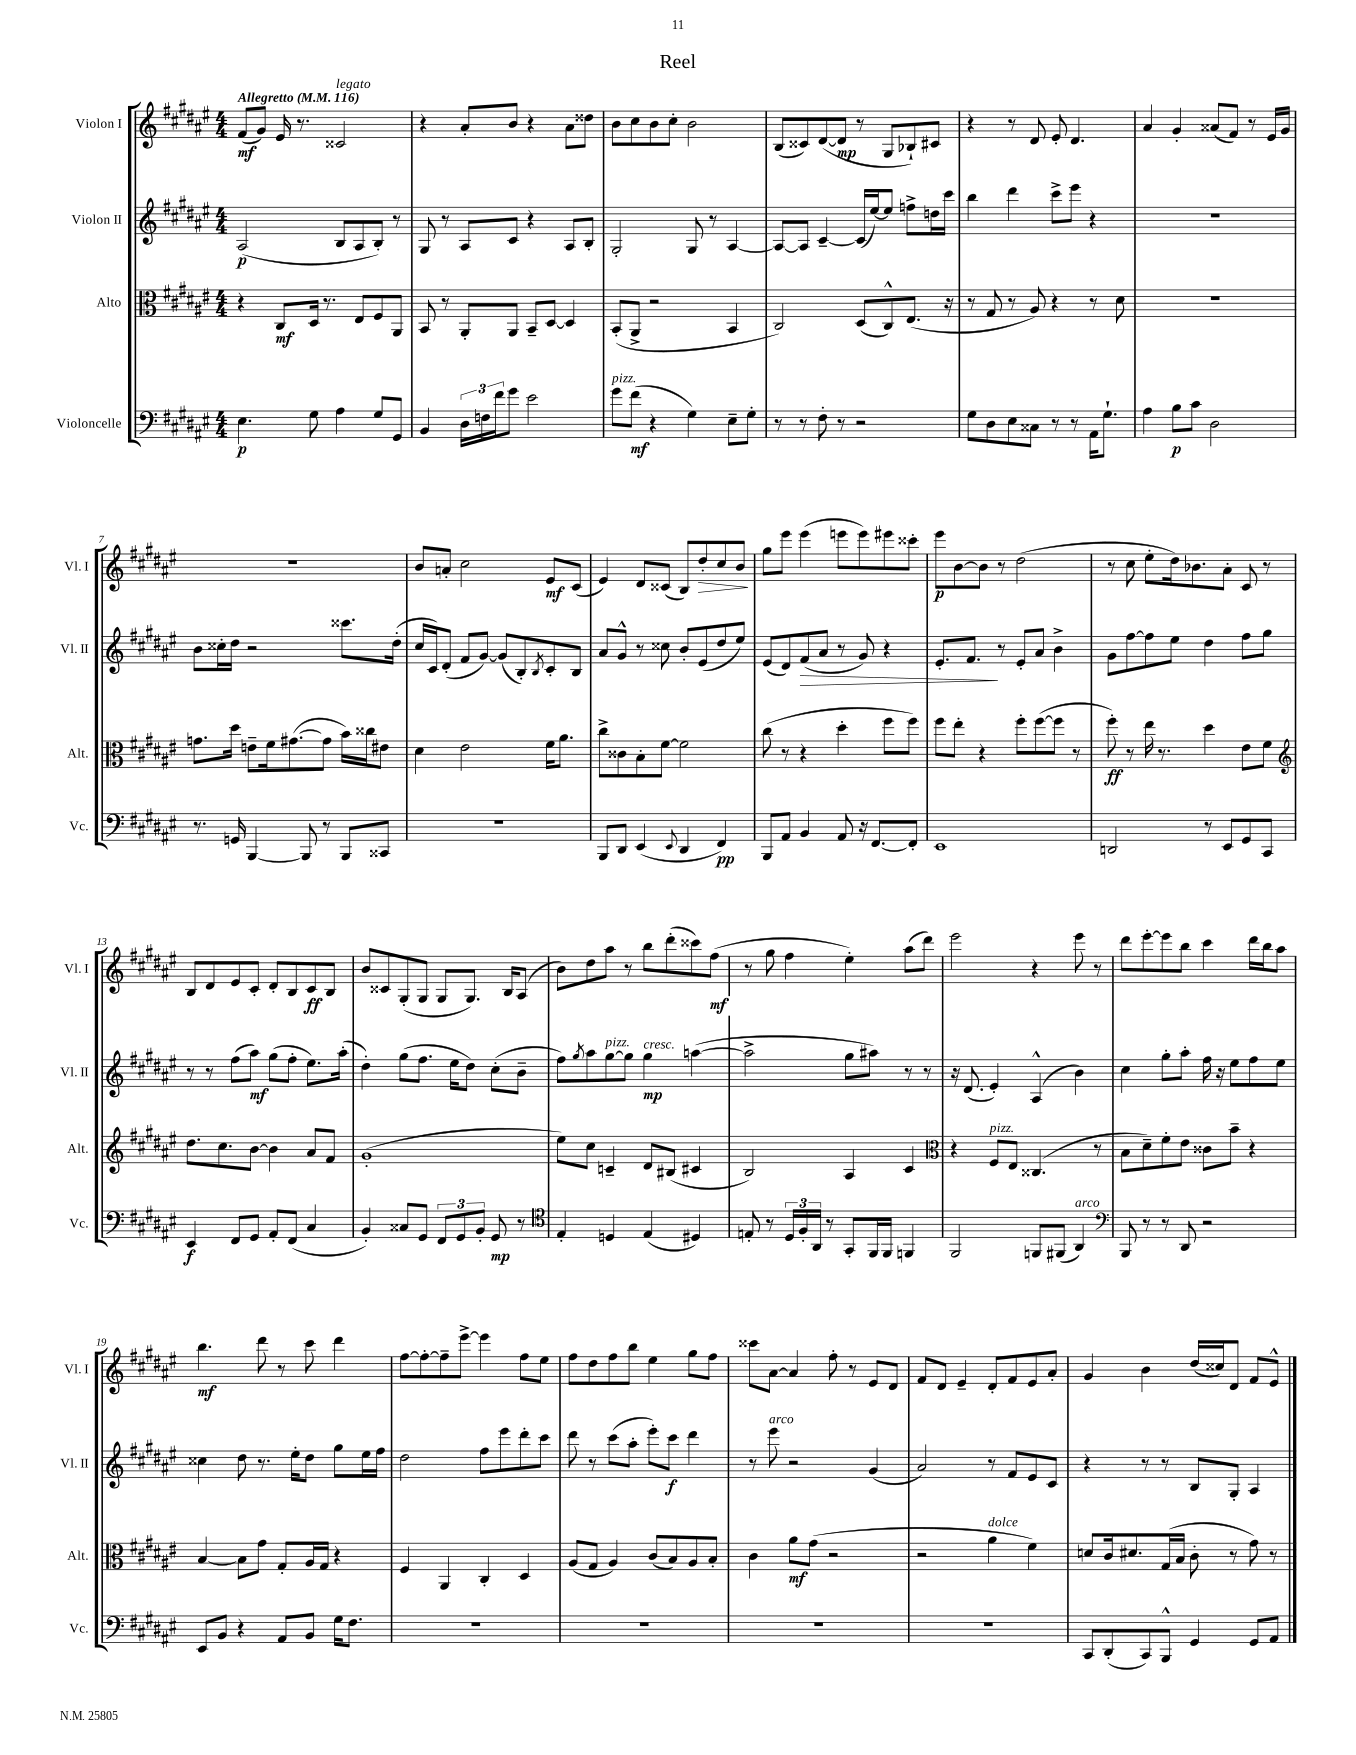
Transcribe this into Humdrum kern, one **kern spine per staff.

**kern	**kern	**kern	**kern
*staff4	*staff3	*staff2	*staff1
*clefF4	*clefC3	*clefG2	*clefG2
*k[f#c#g#d#a#e#]	*k[f#c#g#d#a#e#]	*k[f#c#g#d#a#e#]	*k[f#c#g#d#a#e#]
*M4/4	*M4/4	*M4/4	*M4/4
*MM116	*MM116	*MM116	*MM116
4.E#\	4r	(2A#/	(8f#/L
.	.	.	8g#/J)
.	8C#/L	.	16e#/
.	.	.	8.r
8G#\	16D#/Jk	.	.
.	8.r	.	.
4A#\	.	8B/L	2c##/
.	8E#/L	8A#/	.
8G#/L	8F#/	8B'/J)	.
8GG#/J	8AA#/J	8r	.
=	=	=	=
4BB/	8BB/	8G#/	4r
.	8r	8r	.
24D#\LL	8AA#'/L	8A#/L	8a#'/L
24F\	.	.	.
24f#\J	.	.	.
8g#\J	8AA#/J	8c#/J	8b/J
2e#\	8BB~/L	4r	4r
.	[8D#/J	.	.
.	4D#/]	8A#/L	8a#\L
.	.	8B'/J	8dd##\J
=	=	=	=
8g#\L	(8BB'/L	2G#'/	8b\L
(8f#\J	8AA#^/J	.	8cc#\
4r	2r	.	8b\
.	.	.	8cc#'\J
4G#\)	.	8G#/	2b\
.	.	8r	.
8E#~\L	4BB/	[4A#/	.
8G#'\J	.	.	.
=	=	=	=
8r	2C#/)	8A#/_L	(8B/L
8r	.	8A#/]J	8c##/)
8F#'\	.	[4c#~/	([8d#/
8r	.	.	8d#/]J
2r	(8D#/L	(16c#/]LL	8r
.	.	[16ee#/J)	.
.	8C#^^/)	8ee#/]J	8G#/L
.	(8.E#/J	8ff^\L	8B-`/)
.	.	16dd\L	8c#/J
.	16r	16ccc#\JJ	.
=	=	=	=
8G#\L	8r	4bb\	4r
8D#\	8G#/	.	.
8E#\	8r	4ddd#\	8r
8C##\J	8A#/)	.	8d#/
8r	4r	8ccc#^\L	8e#'/
8r	.	8eee#\J	4.d#/
16AA#\LK	8r	4r	.
8.G#`\J	.	.	.
.	8d#\	.	.
=	=	=	=
4A#\	1r	1r	4a#/
8B\L	.	.	4g#'/
8c#\J	.	.	.
2D#\	.	.	(8a##/L
.	.	.	8f#/J)
.	.	.	8r
.	.	.	16e#/LL
.	.	.	16g#/JJ
=	=	=	=
8.r	8.g\L	8b\L	1r
.	.	16cc##'\L	.
16GG/	16dd#\Jk	16dd#\JJ	.
[4BBB/	8e~\L	2r	.
.	16f#\k	.	.
.	([8.g#\	.	.
8BBB/]	.	.	.
8r	8g#\]J	.	.
8BBB/L	16b\LL)	8.ccc##\L	.
.	16cc##\J	.	.
8CC##/J	8e#\J	.	.
.	.	(16dd#'\Jk	.
=	=	=	=
1r	4d#\	16cc#/LL	8b/L
.	.	16c#/J)	.
.	.	(8d#'/J	8a'/J
.	2e#\	8f#/L	2cc#\
.	.	[8g#/J)	.
.	.	(8g#/]L	.
.	.	8B'/)	.
.	.	8qB/	.
.	16f#\LK	8c#'/	8e#/L
.	8.a#\J	.	.
.	.	8B/J	(8c#/J
=	=	=	=
8BBB/L	8cc#^\L	8a#/L	4e#/)
8DD#/J	8c##\	8g#^^/J	.
(4EE#/	8B'\	8r	8d#/L
.	[8f#\J	8cc##\	(8c##/J
8qqEE#/	.	.	.
4DD#/	2f#\]	8b'/L	8B/L)
.	.	(8e#/	8dd#'/
4FF#/)	.	8dd#/	8cc#/
.	.	8ee#/J)	8b/J
=	=	=	=
8BBB/L	(8cc#\	(8e#/L	8gg#\L
8AA#/J	8r	8d#/)	8eee#\J
4BB/	4r	(8f#/	(4eee#\
.	.	8a#/J	.
8AA#/	4dd#'\	8r	8eee\L
16r	.	8g#/)	8eee\)
[8.FF#/L	.	.	.
.	8ff#\L	4r	8eee#\
8FF#'/]J	8ff#\J)	.	8ccc##'\J
=	=	=	=
1EE#	8ff#\L	8.e#'/L	8eee#\L
.	8ee#'\J	.	[8b\
.	.	8.f#/J	.
.	4r	.	8b\]J
.	.	8r	8r
.	8ff#'\L	8e#'/L	(2dd#\
.	([8ff#\	8a#/J	.
.	8ff#\]J	4b^\	.
.	8r	.	.
=	=	=	=
2DD/	8ff#'\)	8g#\L	8r
.	8r	[8ff#\	8cc#\
.	16ee#\	8ff#\]	8ee#'\L
.	8.r	.	.
.	.	8ee#\J	16dd#\k)
.	.	.	8.b-\
8r	4dd#\	4dd#\	.
8EE#/L	.	.	8a#'\J
8GG#/	8e#\L	8ff#\L	8c#/
8CC#/J	8f#\J	8gg#\J	8r
=	=	=	=
*	*clefG2	*	*
4EE#/	8.dd#\L	8r	8B/L
.	.	8r	8d#/
.	8.cc#\	.	.
8FF#/L	.	(8ff#\L	8e#/
8GG#/J	[8b\J	8aa#\J)	8c#'/J
8AA#'/L	4b\]	(8gg#\L	8d#'/L
(8FF#/J	.	8ff#'\J	8B/
4C#/	8a#/L	8.ee#\L)	8c#/
.	8f#/J	.	8B/J
.	.	(16aa#'\Jk	.
=	=	=	=
4BB'/)	(1g#'	4dd#'\)	8b/L
.	.	.	8c##/
8C##/L	.	(8gg#\L	(8G#'/
8GG#/J	.	8.ff#\J	8G#/J
12FF#/L	.	.	8G#/L
.	.	16ee#\LK	.
12GG#/	.	.	.
.	.	8dd#\J)	8.G#/J)
12BB'/J	.	.	.
8GG#/	.	(8cc#'\L	.
.	.	.	16B/LK
8r	.	8b~\J	(8A#/J
=	=	=	=
*clefC4	*	*	*
4E#'/	8ee#\L)	8ff#\L)	8b\L)
.	.	8qgg#/	.
.	8cc#\J	8aa#\	8dd#\
4D/	4c~/	[8gg#\	8aa#\J
.	.	8gg#\]J	8r
(4E#/	8d#/L	4gg#\	8bb\L
.	(8B#/J	.	(8ddd#'\
4D#/)	4c#/	([4aa\	8ccc##\)
.	.	.	(8ff#\J
=	=	=	=
8E'/	2B/)	2aa^\]	8r
8r	.	.	8gg#\
24D#/LL	.	.	4ff#\
24F#'/	.	.	.
24AA#/JJ	.	.	.
8r	.	.	.
8GG#'/L	4A#/	8gg#\L	4ee#'\)
16FF#/L	.	8aa#\J)	.
16FF#/JJ	.	.	.
4FF/	4c#/	8r	(8aa#\L
.	.	8r	8ddd#\J)
=	=	=	=
*	*clefC3	*	*
2FF#/	4r	16r	2eee#\
.	.	(8.d#/	.
.	8F#/L	4e#'/)	.
.	8E#/J	.	.
8FF/L	(4.C##/	(4A#^^/	4r
(8FF#/J	.	.	.
4AA#/)	.	4b\)	8eee#\
.	8r	.	8r
=	=	=	=
*clefF4	*	*	*
8BBB/	8B\L	4cc#\	8ddd#\L
8r	8d#~\)	.	[8eee#'\
8r	8f#'\	8gg#'\L	8eee#\]
8DD#/	8e#\J	8aa#'\J	8bb\J
2r	8c##\L	16ff#\	4ccc#\
.	.	16r	.
.	8b~\J	8ee#\L	.
.	4r	8ff#\	16ddd#\LL
.	.	.	16bb\J
.	.	8ee#\J	8aa#\J
=	=	=	=
8EE#/L	[4B/	4cc##\	4.bb\
8BB/J	.	.	.
4r	8B\]L	8dd#\	.
.	8g#\J	8.r	8ddd#\
8AA#/L	8G#'/L	.	8r
.	.	16ee#'\LK	.
8BB/J	16A#/L	8dd#\J	8ccc#\
.	16G#/JJ	.	.
16G#\LK	4r	8gg#\L	4ddd#\
8.F#\J	.	.	.
.	.	16ee#\L	.
.	.	16ff#\JJ	.
=	=	=	=
1r	4F#/	2dd#\	[8ff#\L
.	.	.	8ff#'\_
.	4AA#/	.	8ff#~\]
.	.	.	[8eee#^\J
.	4C#'/	8ff#\L	4eee#\]
.	.	8eee#\	.
.	4D#/	8ddd#'\	8ff#\L
.	.	8ccc#\J	8ee#\J
=	=	=	=
1r	(8A#/L	8ddd#\	8ff#\L
.	8G#/J	8r	8dd#\
.	4A#/)	(8ccc#\L	8ff#\
.	.	8aa#'\J	8bb\J
.	(8c#/L	8eee#'\L)	4ee#\
.	8B/)	8ccc#\J	.
.	8A#/	4ddd#\	8gg#\L
.	8B'/J	.	8ff#\J
=	=	=	=
1r	4c#\	8r	8ccc##\L
.	.	8eee#\	[8a#\J
.	8a#\L	2r	4a#/]
.	(8g#\J	.	.
.	2r	.	8ff#'\
.	.	.	8r
.	.	(4g#/	8e#/L
.	.	.	8d#/J
=	=	=	=
1r	2r	2a#/)	8f#/L
.	.	.	8d#/J
.	.	.	4e#~/
.	4a#\	8r	8d#'/L
.	.	8f#/L	8f#/
.	4f#\)	8e#/	8e#/
.	.	8c#/J	8a#'/J
=	=	=	=
8CC#/L	8d/L	4r	4g#/
(8DD#'/	16c#/k	.	.
.	8.d#/	.	.
8CC#/)	.	8r	4b\
8BBB^^/J	(16G#/L	8r	.
.	16B/JJ	.	.
4GG#/	8c#'\	8B/L	(16dd#/LL
.	.	.	16cc##/J)
.	8r	8G#'/J	8d#/J
8GG#/L	8g#\)	4A#/	8f#/L
8AA#/J	8r	.	8e#^^/J
==	==	==	==
*-	*-	*-	*-
